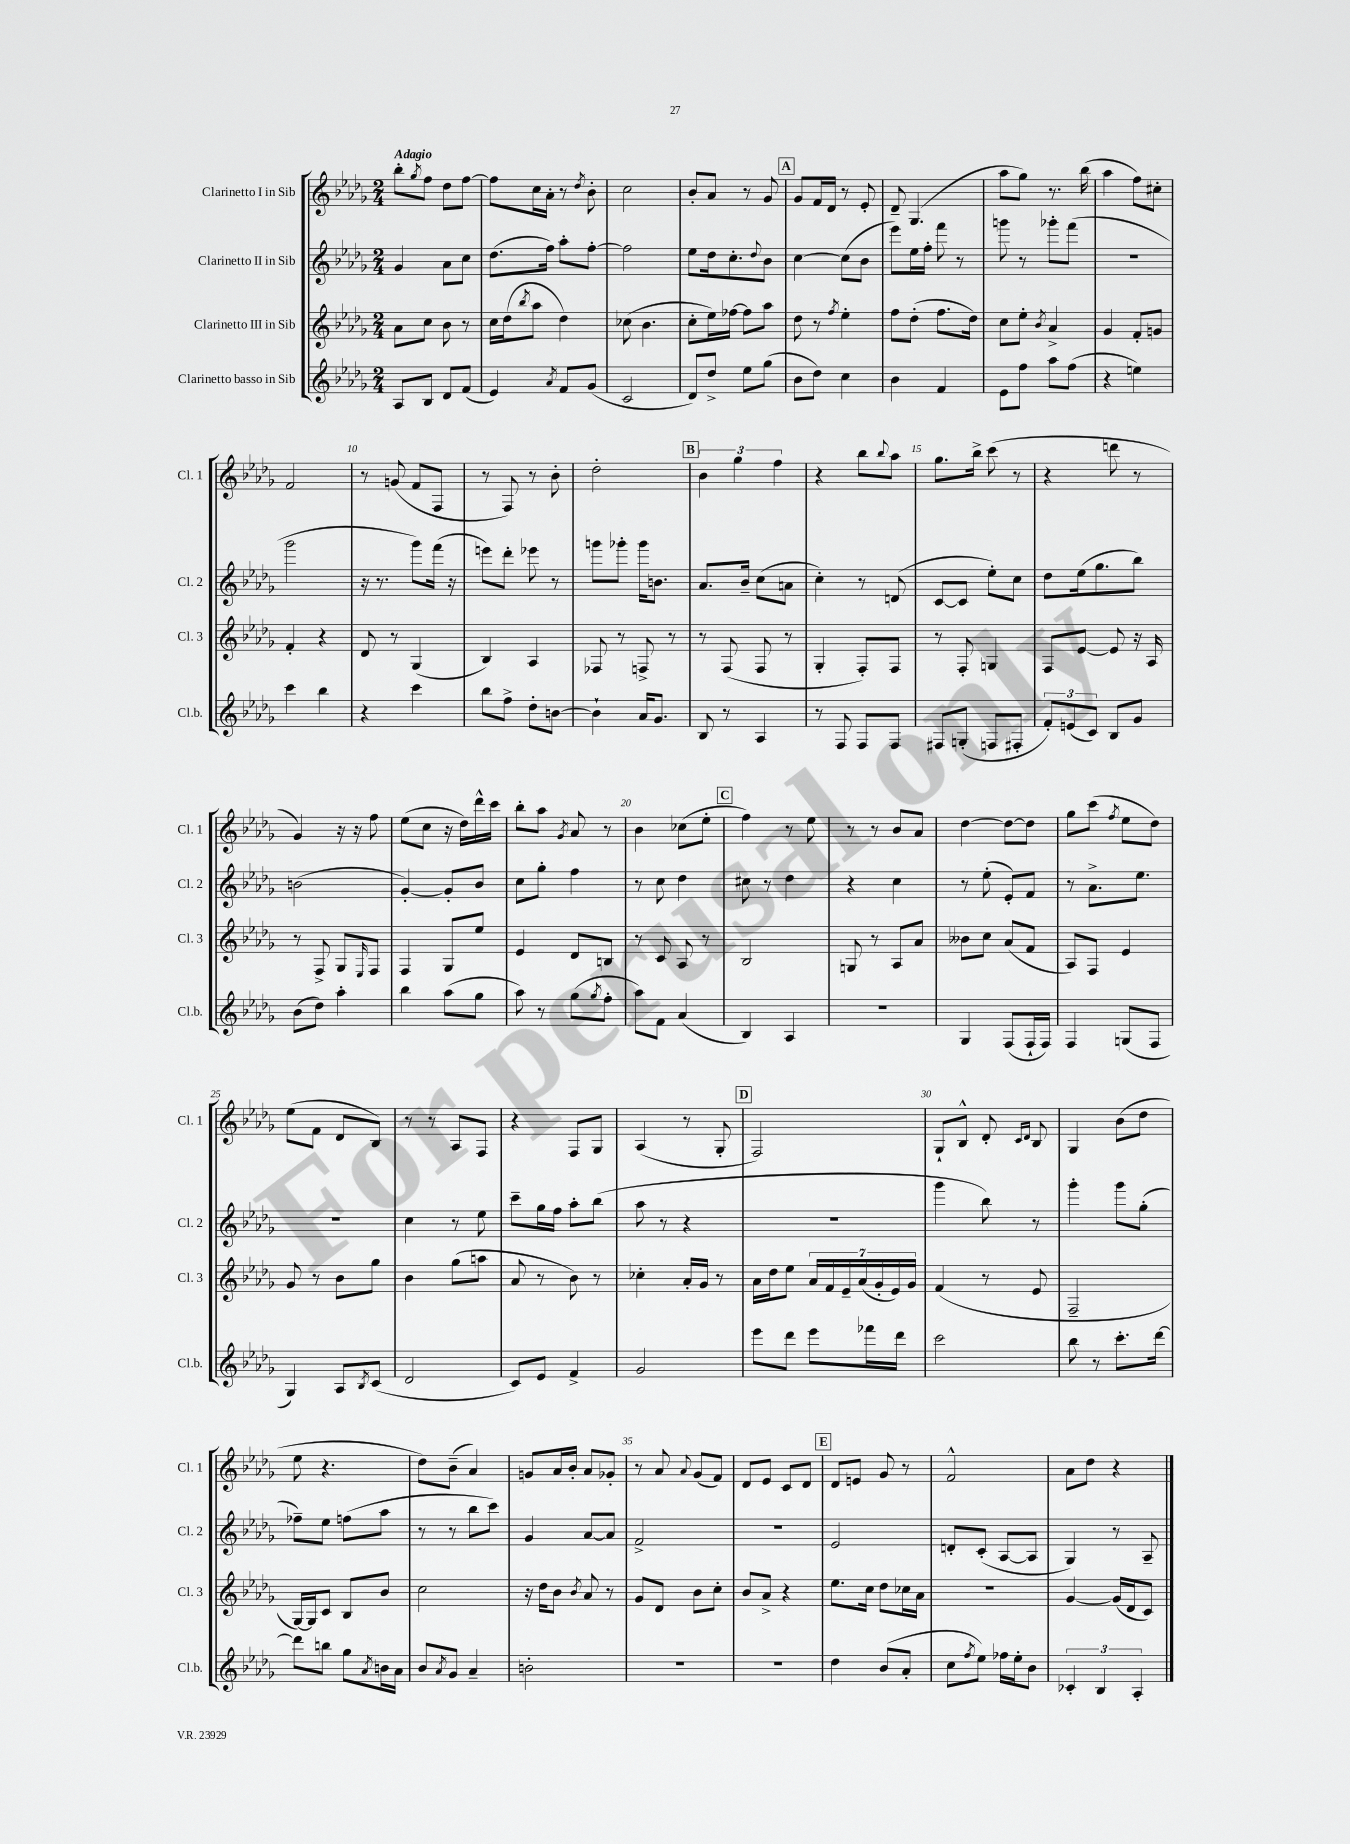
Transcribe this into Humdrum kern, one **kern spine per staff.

**kern	**kern	**kern	**kern
*staff4	*staff3	*staff2	*staff1
*clefG2	*clefG2	*clefG2	*clefG2
*k[b-e-a-d-g-]	*k[b-e-a-d-g-]	*k[b-e-a-d-g-]	*k[b-e-a-d-g-]
*M2/4	*M2/4	*M2/4	*M2/4
8A-	8a-	4g-	8bb-'
.	.	.	8qgg-
8B-	8cc	.	8ff
8d-	8b-	8a-	8dd-
(8f	8r	8cc	[8ff
=	=	=	=
4e-)	16cc	(8.dd-	8ff]
.	(16dd-	.	.
.	8qbb-	.	.
.	8aa-	.	16cc
.	.	16ff)	16a-'
8qa-	.	.	.
8f	4dd-)	8aa-'	8r
.	.	.	8qdd-
(8g-	.	[8ff'	8b-'
=	=	=	=
2c	(8cc-	2ff]	2cc
.	4.b-	.	.
=	=	=	=
8d-)	8cc'	8ee-	8b-'
8dd-^	16ee-)	16dd-	8a-
.	[16ff-	8.cc'	.
8ee-	8ff-]	.	8r
.	.	8qqdd-	.
(8gg-	8aa-	8b-	8g-
=	=	=	=
8b-	8dd-	[4cc	8g-
8dd-)	8r	.	16f
.	.	.	16d-
.	8qff	.	.
4cc	4ee-'	(8cc]	8r
.	.	8b-	8e-'
=	=	=	=
4b-	8ff	8eee-)	8d-~
.	(8dd-'	16ee-	(4.G-
.	.	16ff'	.
4f	8.ff	8fff	.
.	.	8r	.
.	16dd-)	.	.
=	=	=	=
8e-	8cc	8ggg	8aa-
8ff	8ee-'	8r	8gg-)
.	8qb-	.	.
8aa-	4a-^	8ggg-'	8.r
(8ff	.	(8fff	.
.	.	.	(16bb-
=	=	=	=
4r	4g-	2r	4aa-
4ee)	8f'	.	8ff)
.	8g	.	8cc#'
=	=	=	=
4ccc	4f'	2ggg-	2f
4bb-	4r	.	.
=	=	=	=
4r	8d-	16r	8r
.	.	8.r	.
.	8r	.	(8g
4ccc	(4G-	8ggg-)	8f
.	.	(16fff	8F
.	.	16r	.
=	=	=	=
8bb-	4B-)	8eee)	8r
8ff^	.	8ddd-'	8F)
8dd-'	4A-	8eee-	8r
[8b	.	8r	8b-'
=	=	=	=
4b`]	8F-	8ggg	2dd-'
.	8r	8ggg-'	.
16a-	8F^	16ggg-	.
8.g-	.	8.b	.
.	8r	.	.
=	=	=	=
8B-	8r	8.a-	6b-
8r	(8F	.	.
.	.	.	6gg-
.	.	16b-~	.
4A-	8F	(8cc	.
.	.	.	6ff
.	8r	8a	.
=	=	=	=
8r	4G-'	4cc')	4r
8F	.	.	.
8F	8F')	8r	8bb-
.	.	.	8qqbb-
8F	8F	(8d	8aa-
=	=	=	=
8F#	8r	[8c	8.gg-
(8G'	8F'	8c]	.
.	.	.	16bb-^
8F	4G	8ee-')	(8ccc
8F#'	.	8cc	8r
=	=	=	=
12f')	8F	8dd-	4r
(12e	.	.	.
.	[8e-	(16ee-	.
12c)	.	.	.
.	.	8.gg-	.
8B-	8e-]	.	8ddd
8g-	16r	8bb-)	8r
.	16A-	.	.
=	=	=	=
(8b-	8r	(2b	4g-)
8dd-)	8F^	.	.
4aa-'	8G-	.	16r
.	.	.	16r
.	16qqE-	.	.
.	8F	.	8ff
=	=	=	=
4bb-	4F	[4g-')	(8ee-
.	.	.	8cc
(8aa-	8G-	8g-']	16r
.	.	.	16dd-)
8gg-	8ee-	8b-	16ddd-^^
.	.	.	16ccc
=	=	=	=
8aa-)	4e-	8cc	8bb-'
8r	.	8gg-'	8aa-
.	.	.	8qg-
(8gg-	8d-	4ff	8a-
8qgg-	.	.	.
8ff'	8B	.	8r
=	=	=	=
8aa-)	8r	8r	4b-
8f	8c	8cc	.
(4a-	8A-	4dd-	(8cc-
.	8r	.	8ee-'
=	=	=	=
4B-)	2B-	8cc#	4ff)
.	.	8r	.
4A-	.	4dd-	8r
.	.	.	8ee-
=	=	=	=
2r	8G	4r	8r
.	8r	.	8r
.	8A-	4cc	8b-
.	8a-	.	8a-
=	=	=	=
4G-	8b--	8r	[4dd-
.	8cc	(8ee-'	.
(8F	(8a-	8e-')	8dd-_
16F`	8f	8f	8dd-]
16F)	.	.	.
=	=	=	=
4F	8A-)	8r	8gg-
.	8F	8.a-^	(8ccc
.	.	.	8qff
(8G	4e-	.	8ee-
.	.	8.ee-	.
8F	.	.	8dd-)
=	=	=	=
4G-)	8g-	2r	(8ee-
.	8r	.	8f
8A-	8b-	.	8d-
8qB-	.	.	.
(8c	8gg-	.	8B-)
=	=	=	=
2d-	4b-	4cc	8r
.	.	.	8r
.	(8gg-	8r	8A-
.	8aa	8ee-	8F
=	=	=	=
8c)	8a-	8ccc~	4r
8e-	8r	16gg-	.
.	.	16ff	.
4f^	8b-)	8aa-'	8F
.	8r	(8bb-	8G-
=	=	=	=
2g-	4cc-'	8aa-	(4A-
.	.	8r	.
.	16a-'	4r	8r
.	16g-	.	.
.	8r	.	8G-'
=	=	=	=
8eee-	16a-	2r	2F)
.	16dd-	.	.
8ddd-	8ee-	.	.
8eee-	28a-	.	.
.	28f	.	.
.	28e-~	.	.
.	(28a-	.	.
16fff-	.	.	.
.	28g-'	.	.
.	28e-)	.	.
16ddd-	.	.	.
.	28g-	.	.
=	=	=	=
2ccc	(4f	4ggg-	8G-`
.	.	.	8B-^^
.	8r	8bb-)	8d-'
.	.	.	16qqc
.	.	.	16qqd-
.	8e-	8r	8B-
=	=	=	=
8bb-	2F~	4ggg-'	4G-
8r	.	.	.
8.ccc'	.	8ggg-	(8b-
.	.	(8gg-'	8dd-
[16ddd-	.	.	.
=	=	=	=
8ddd-]	[16G-)	8ff-~)	8ee-
.	16G-]	.	.
8bb	8c	8ee-	4.r
8gg-	8B-	(8ff	.
8qa-	.	.	.
16b	8b-	8aa-	.
16a-	.	.	.
=	=	=	=
8b-	2cc	8r	8dd-)
8qa-	.	.	.
8g-	.	8r	(8b-~
4a-~	.	8bb-	4a-)
.	.	8ccc)	.
=	=	=	=
2b'	16r	4g-	8g
.	16dd-	.	.
.	8b-	.	16a-
.	.	.	16b-'
.	8qb-	.	.
.	8a-	[8a-	8a-
.	8r	8a-]	8g-'
=	=	=	=
2r	8g-	2f^	8r
.	8d-	.	8a-
.	.	.	8qqa-
.	8b-	.	(8g-
.	8cc'	.	8f)
=	=	=	=
2r	8b-	2r	8d-
.	8a-^	.	8e-
.	4r	.	8c
.	.	.	8d-
=	=	=	=
4dd-	8.ee-	2e-	8d-
.	.	.	8e
.	16cc	.	.
(8b-	8dd-	.	8g-
8a-'	16cc-	.	8r
.	16a-	.	.
=	=	=	=
8cc	2r	8d'	2f^^
8qff	.	.	.
8ee-)	.	(8c'	.
16ff-	.	[8A-	.
16ee-'	.	.	.
8b-	.	8A-]	.
=	=	=	=
6c-'	[4g-	4G-)	8a-
.	.	.	8dd-
6B-	.	.	.
.	(16g-]	8r	4r
.	16d-	.	.
6A-'	.	.	.
.	8c)	8A-~	.
==	==	==	==
*-	*-	*-	*-
